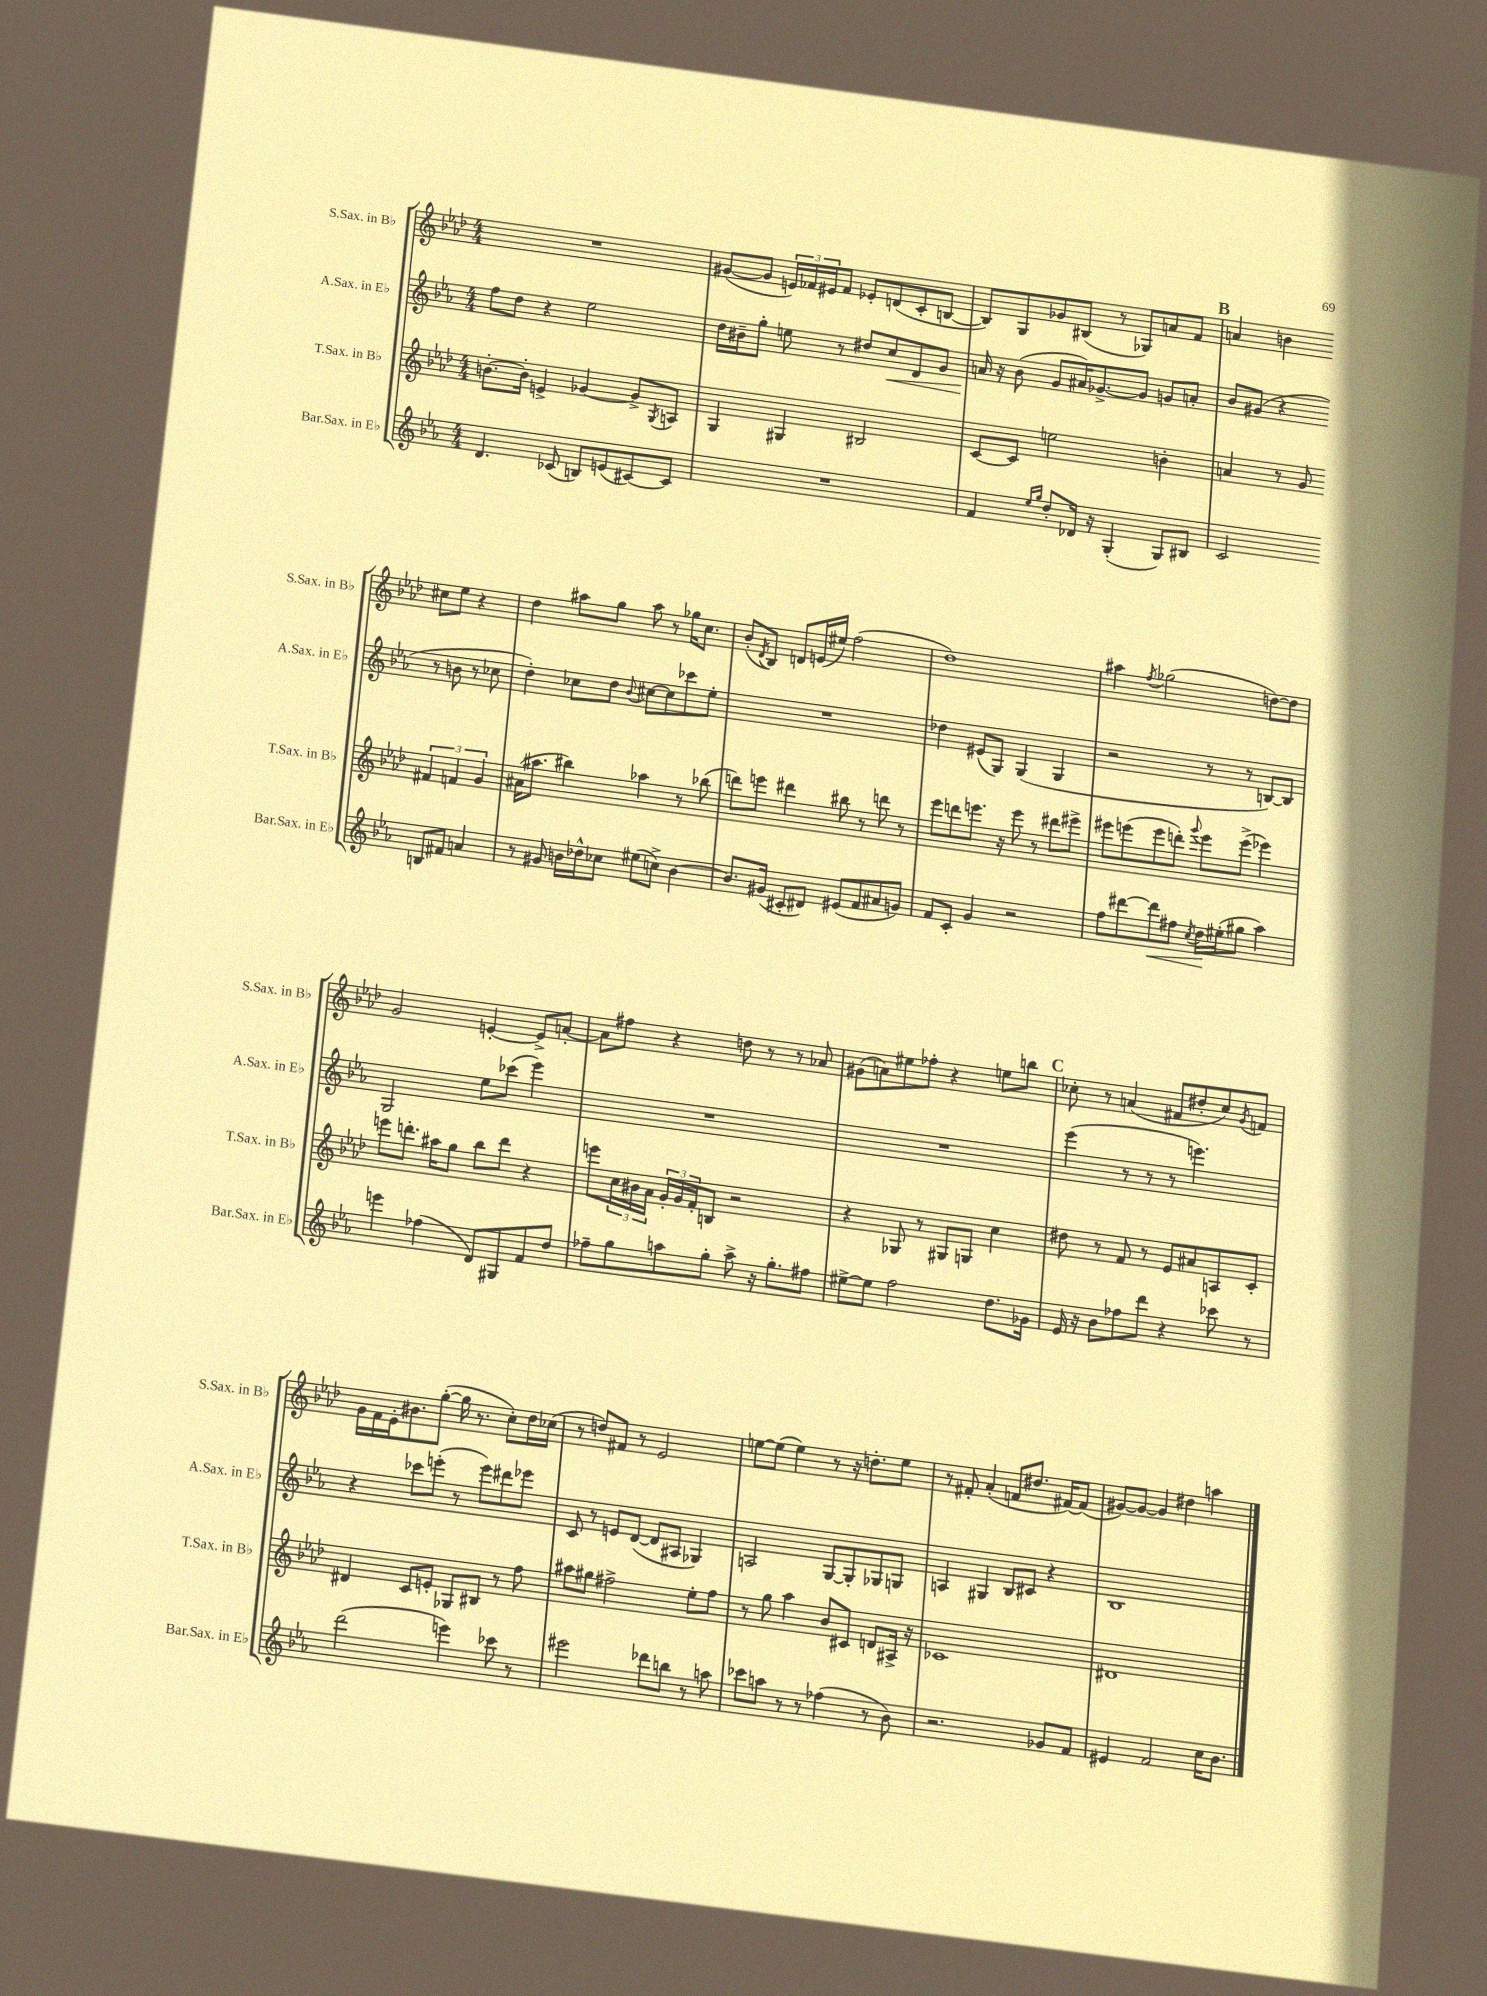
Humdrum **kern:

**kern	**kern	**kern	**kern
*staff4	*staff3	*staff2	*staff1
*clefG2	*clefG2	*clefG2	*clefG2
*k[b-e-a-]	*k[b-e-a-d-]	*k[b-e-a-]	*k[b-e-a-d-]
*M4/4	*M4/4	*M4/4	*M4/4
4.d	[8.b'	8ff	1r
.	.	8dd	.
.	16b']	.	.
.	4e^	4r	.
(8c-	.	.	.
8B)	[4g-	2ee-	.
(8e	.	.	.
[8c#)	8g-^]	.	.
.	8qG	.	.
8c#]	8A	.	.
=	=	=	=
1r	4G	16dd	([8g#
.	.	16b#~	.
.	.	8gg'	8g#]
.	4G#	8ee	24e)
.	.	.	24f-
.	.	.	24e#
.	.	8r	8f-
.	2B#	8dd#	8e-'
.	.	8cc	(8d
.	.	8d	8c'
.	.	8g	[8B
=	=	=	=
4f	[8c	16a	8B])
.	.	16r	.
.	8c]	(8b-	8G
16qqee-	.	.	.
16qqgg	.	.	.
8dd'	2ee	8g	8g-
16d-	.	16a#)	(8B#
16r	.	[8.g-^	.
(4G'	.	.	8r
.	.	8g-]	8G-)
8G)	4b'	8g	8a
8B#	.	8a'	8f
=	=	=	=
2c	4a	8b-	4a
.	.	(8g#	.
.	8r	4r	4b
.	8g	.	.
8B	6f#	8r	8cc#
8f#	.	8b	8ee-
.	6f	.	.
4a	.	8r	4r
.	6g	.	.
.	.	8cc-	.
=	=	=	=
8r	(16a#	4dd')	4dd-
.	8.aa#	.	.
8g#	.	.	.
16b	4bb#)	8cc-	8aa#
16dd-^^	.	.	.
8cc-	.	8dd	8gg
.	.	8qqb-	.
(8ee#	4aa-	[8cc#	8aa#
8cc^)	.	8cc#]	8r
[4b	8r	8ccc-	16gg-
.	.	.	8.cc
.	(8bb-	8ee-'	.
=	=	=	=
8.b]	8ddd)	1r	(8b-'
.	.	.	8qd-
.	8eee	.	8B-)
(16g#	.	.	.
8c#'	4ddd#	.	8d
8d#)	.	.	(16e
.	.	.	16ee#)
(8e#	8bb#	.	(2ff
8f	8r	.	.
8a#	8ddd	.	.
8g)	8r	.	.
=	=	=	=
8f	8eee-	4dd-	1dd-)
8c'	8ddd	.	.
4g	8.eee	(8e#	.
.	.	8G)	.
.	16r	.	.
2r	8eee	(4G	.
.	8r	.	.
.	8ddd#	4G	.
.	8eee#^	.	.
=	=	=	=
8ff	8eee#	2r	4aa#
[8ddd#	(8eee	.	.
.	.	.	8qff
8ddd#]	8eee	.	(2gg-
8ff#	8ddd')	.	.
8qcc	8qqggg	.	.
16dd	8eee	8r	.
(16ee#'	.	.	.
8gg#	(8eee^	8r	.
4aa-)	4eee-)	[8B)	[8dd)
.	.	8B]	8dd]
=	=	=	=
4eee	8eee	2G	2g
.	8.ddd'	.	.
(4ff-	.	.	.
.	16aa#	.	.
.	8gg	.	.
8d)	8bb-	8ee-	[4e'
8G#	8ddd	(8ccc-	.
8f	4r	4eee-)	8e^]
8dd	.	.	[8a'
=	=	=	=
8ff-~	8eee	1r	8a]
8gg	24cc	.	8ff#
.	24b#	.	.
.	24a-	.	.
8aa	24g'	.	4r
.	24g	.	.
.	24f'	.	.
8gg'	8B	.	.
8aa^	2r	.	8dd
16r	.	.	8r
8.gg'	.	.	.
.	.	.	8r
8ff#	.	.	8a-
=	=	=	=
[8ee#^	4r	1r	(8g#
8ee#]	.	.	8a)
2ff	8G-	.	8ee#
.	8r	.	8ff-'
.	8G#	.	4r
.	8G	.	.
8.dd	4cc	.	8ee
.	.	.	8bb
16g-	.	.	.
=	=	=	=
16e-	8dd#	(4eee-	8cc-'
16r	.	.	.
8b-	8r	.	8r
8ff-	8f	8r	(4a
8ddd	8r	8r	.
4r	8e-	8r	8f#
.	8a#	4.eee)	8dd#'
8ccc-	8A	.	8cc-)
.	.	.	8qg
8r	8c'	.	8f
=	=	=	=
(2ddd	4d#	4r	16g
.	.	.	16f
.	.	.	16e-'
.	.	.	8.b#
.	8c	8ccc-	.
.	8e'	(8eee'	([8gg'
4eee)	8G-	8r	16gg]
.	.	.	8.r
.	8B#	8eee)	.
8ccc-	8r	8ddd#	8cc')
8r	8ff	8eee-	16dd-
.	.	.	(16cc-
=	=	=	=
2eee#	8aa#	8c	8r
.	8gg#	8r	8dd)
.	2ff#^	8e	8f#
.	.	([8d	8r
8ddd-	.	8d]	2e-
8bb	.	8A#	.
8r	8ee-'	4G-)	.
8aa	8ff#	.	.
=	=	=	=
8ccc-	8r	2A	[8ee
8aa	8gg	.	(8ee]
8r	4aa-	.	4ee)
8r	.	.	.
(4ff-	8b-	[8G	8r
.	8c#	8G']	16r
.	.	.	8.dd'
8r	8d	8G-	.
8b-)	16A#^	8G	8ee
.	16r	.	.
=	=	=	=
2.r	1c-	4A	8r
.	.	.	8f#'
.	.	4G#	(4a-'
.	.	8B-	8f
.	.	8c#	8.dd#
8g-	.	4r	.
.	.	.	[16f#)
8f	.	.	(8f#]
=	=	=	=
4e#	1d#	1B-	[8g#)
.	.	.	8g#_
2f	.	.	4g#]
.	.	.	4dd#
16cc	.	.	4aa
8.b-	.	.	.
==	==	==	==
*-	*-	*-	*-
